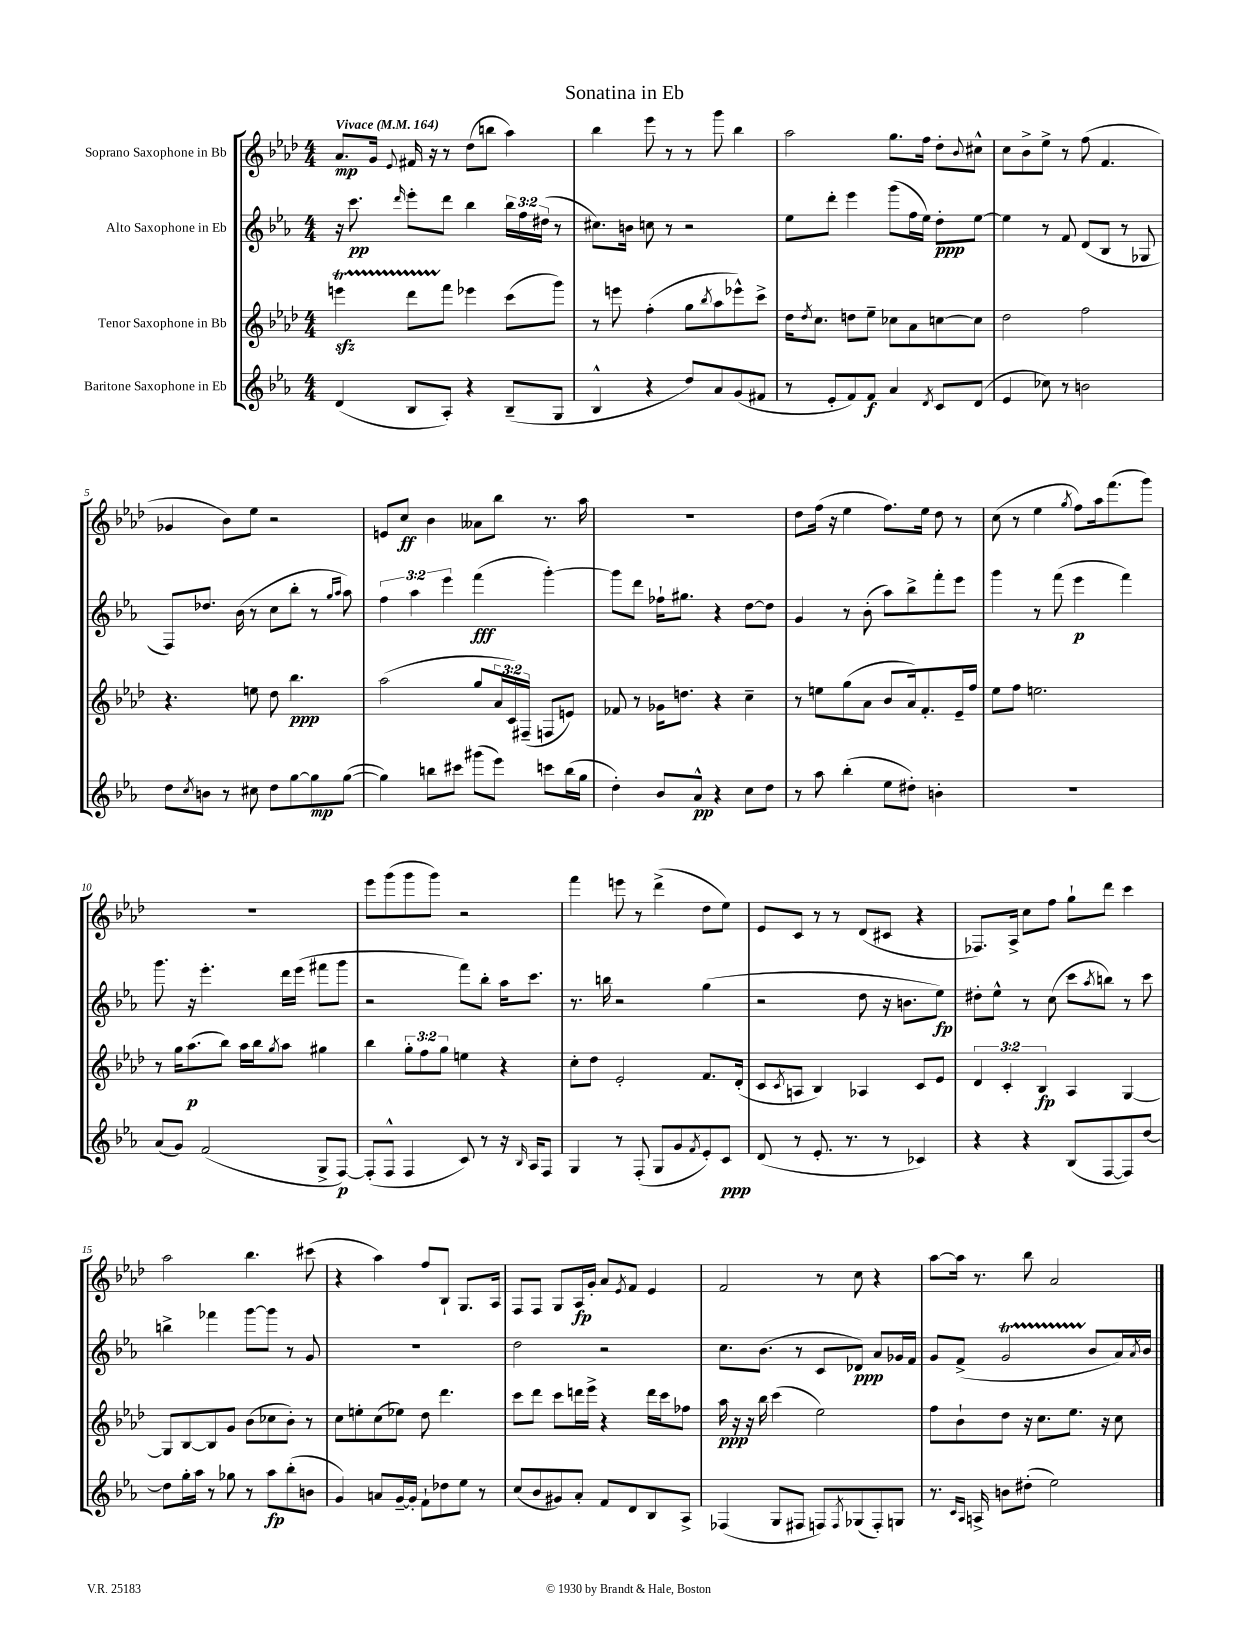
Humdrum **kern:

**kern	**kern	**kern	**kern
*staff4	*staff3	*staff2	*staff1
*clefG2	*clefG2	*clefG2	*clefG2
*k[b-e-a-]	*k[b-e-a-d-]	*k[b-e-a-]	*k[b-e-a-d-]
*M4/4	*M4/4	*M4/4	*M4/4
*MM164	*MM164	*MM164	*MM164
(4d/	4eee\	16r	8.a-/L
.	.	8.ccc\	.
.	.	.	16g/Jk
.	.	16qqddd/	8qqe-/
8B-/L	8ddd-\L	8eee-'\L	16f#/
.	.	.	16r
8A-'/J)	8fff\J	8ddd\J	8r
4r	4eee-\	4bb-\	(8dd-\L
.	.	.	8bb\J
(8B-~/L	(8ccc\L	24bb-\LL	4aa-\)
.	.	24ff\	.
.	.	(24dd#\JJ	.
8G/J	8ggg\J)	8r	.
=	=	=	=
4B-^^/	8r	8.cc#\L)	4bb-\
.	8eee\	.	.
.	.	16b\Jk	.
4r	(4ff'\	8cc\	8eee-\
.	.	8r	8r
8dd/L)	8gg\L	2r	8r
.	8qbb-/	.	.
8a-/	8aa-\	.	8ggg\
(8g/	8eee-^^\)	.	4bb-\
8f#/J	8ccc^\J	.	.
=	=	=	=
8r	16dd-\LK	8ee-\L	2aa-\
.	8qdd-/	.	.
.	8.cc\J	.	.
8e-'/L	.	8ddd'\J	.
8f/)	8dd\L	4eee-\	.
8f/J	8ee-~\J	.	.
4a-/	8cc-\L	(8ggg\L	8.gg\L
.	8a-\	16ff\L	.
.	.	16ee-\JJ)	16ff\Jk
8qd/	.	.	.
8c/L	[8cc\	8dd'\L	8dd-'\L
.	.	.	8qqb-/
(8d/J	8cc\]J	[8ee-\J	8cc#^^\J
=	=	=	=
4e-/	2dd-\	4ee-\]	8cc\L
.	.	.	8b-^\
8cc-\)	.	8r	8ee-^\J
8r	.	8f/	8r
2b\	2ff\	(8d/L	(8ff\
.	.	8B-/J	4.f/
.	.	8r	.
.	.	8G-/	.
=	=	=	=
8dd\L	4.r	8F/L)	4g-/
8qcc/	.	.	.
8b\J	.	8.dd-/J	.
8r	.	.	8b-\L)
.	.	(16b-\	.
8cc#\	8ee\	8r	8ee-\J
8dd\L	8dd-\	8cc\L	2r
[8gg\	4.bb-\	8bb-'\J	.
8gg\]	.	8r	.
.	.	16qqgg/LL	.
.	.	16qqaa-/JJ	.
([8gg\J	.	8aa-\)	.
=	=	=	=
4gg\])	(2aa-\	6ff\	8e/L
.	.	.	8cc/J
.	.	6aa-\	.
8bb\L	.	.	4b-\
.	.	6eee-\	.
8ccc#\J	.	.	.
(8ggg#\L	8gg/L	(4fff\	8a--\L
8eee-\J)	24a-/L	.	8bb-\J
.	24c/)	.	.
.	(24F#~/JJ	.	.
8ccc\L	8F/L	[4ggg'\)	8.r
(16bb\L	8e/J)	.	.
16gg\JJ	.	.	16aa-\
=	=	=	=
4dd'\)	8f-/	8ggg\]L	1r
.	8r	8ddd\J	.
8b-/L	16g-\LK	16ff-`\LK	.
.	8.dd\J	8.gg#\J	.
8a-^^/J	.	.	.
4r	4r	4r	.
8cc\L	4cc~\	[8dd\L	.
8dd\J	.	8dd\]J	.
=	=	=	=
8r	8r	4g/	8dd-\L
8aa-\	8ee\L	.	(16ff\Jk
.	.	.	16r
(4bb-'\	(8gg\	8r	4ee-\
.	8a-\J	(8b-'\	.
8ee-\L	8b-/L	8aa-\L)	8.ff\L)
8dd#'\J)	16a-/k)	8bb-^\	.
.	8.f'/	.	16ee-\Jk
4b'\	.	8fff'\	8dd-\
.	16e-~/L	8eee-\J	8r
.	16ff/JJ	.	.
=	=	=	=
1r	8ee-\L	4ggg\	(8cc\
.	8ff\J	.	8r
.	2.ee\	8r	4ee-\
.	.	(8fff\	.
.	.	.	8qgg/
.	.	4eee-\	8ff\L)
.	.	.	16aa-\k
.	.	.	(8.fff\
.	.	4fff\)	.
.	.	.	8ggg\J)
=	=	=	=
(8a-/L	8r	8.ggg\	1r
8g/J)	16gg\LK	.	.
.	(8.aa-\	16r	.
(2f/	.	4.eee-'\	.
.	8bb-\J)	.	.
.	16aa-\LL	.	.
.	16bb-\J	.	.
.	8qgg/	.	.
.	8aa-\J	16ddd\LL	.
.	.	(16eee-\JJ	.
8G^/L	4gg#\	8fff#\L	.
[8F/J)	.	8ggg\J	.
=	=	=	=
(8F'/]L	4bb-\	2r	8eee-\L
8F^^/J	.	.	(8ggg\
4F/	12gg'\L	.	8ggg\
.	12ff\	.	.
.	.	.	8ggg\J)
.	12gg\J	.	.
8c/)	4ee\	8fff\L)	2r
8r	.	8bb-'\J	.
16r	4r	16aa-\LK	.
16qqB-/	.	.	.
16A-/LK	.	8.ccc\J	.
8F/J	.	.	.
=	=	=	=
4G/	8cc'\L	8.r	4fff\
.	8dd-\J	.	.
.	.	16bb\	.
8r	2e-'/	2r	8eee\
(8F'/	.	.	8r
8G/L	.	.	(4ddd-^\
8g/	.	.	.
8qf/	.	.	.
8e-'/)	8.f/L	(4gg\	8dd-\L
8c/J	.	.	8ee-\J)
.	(16d-'/Jk	.	.
=	=	=	=
(8d/	8c/L	2r	8e-/L
.	8qc/	.	.
8r	8A/J	.	8c/J
8.e-'/	4B-/)	.	8r
.	.	.	8r
8.r	.	.	.
.	4A-/	8dd\	(8d-/L
8r	.	16r	8c#/J
.	.	8.b\L	.
4c-/)	8c/L	.	4r
.	8e-/J	8ee-\J)	.
=	=	=	=
4r	6d-/	8dd#'\L	8.F-/L)
.	.	8ee-^^\J	.
.	6c'/	.	.
.	.	.	16A-^/Jk
4r	.	8r	8cc\L
.	6B-/	.	.
.	.	(8cc\	8ff\J
(8B-/L	4A-/	8ccc\L	8gg`\L
.	.	8qaa-/	.
[8F/	.	8bb\J)	8ddd-\J
8F/])	[4G/	8r	4ccc\
[8dd/J	.	8ccc\	.
=	=	=	=
8dd\]L	8G/]L	4bb^\	2aa-\
16gg'\L	[8B-/	.	.
16aa-\JJ	.	.	.
8r	8B-/]	4fff-\	.
8gg-\	8g/J	.	.
8r	(8b-\L	[8ggg\L	4.bb-\
8aa-\L	8cc-\	8ggg\]J	.
(8bb-'\	8b-'\J)	8r	.
8b\J	8r	8g/	(8ccc#\
=	=	=	=
4g/)	8cc\L	1r	4r
.	8ee'\	.	.
8a/L	(8cc\	.	4aa-\)
[16g~/L	8ee-\J)	.	.
16g'/]JJ	.	.	.
8f`\L	8dd-\	.	8ff/L
8dd-\	4.ddd-\	.	8B-`/J
8ee-\J	.	.	8.G/L
8r	.	.	.
.	.	.	16A-/Jk
=	=	=	=
(8cc/L	8ccc\L	2dd\	8F/L
8b-/	8ddd-\J	.	8F/J
8g#/)	8ccc\L	.	8G/L
8a-'/J	16ddd\L	.	16A-/L
.	16eee-^\JJ	.	16g'/JJ
8f/L	4r	2r	8a-/L
.	.	.	8qe-/
8d/	.	.	8f/J
8B-/	16ddd\LL	.	4e-/
.	16ccc\J	.	.
8A-^/J	8ff-\J	.	.
=	=	=	=
(4F-/	16aa-\	8.cc\L	2f/
.	16r	.	.
.	16r	.	.
.	16bb-\	(8.b-\J	.
8G/L	(4ccc\	.	.
8F#/J	.	8r	.
8F/L)	2ee-\)	8c/L	8r
8qF/	.	.	.
(8G-/	.	8d-/J)	8cc\
8F'/)	.	8a-/L	4r
8G/J	.	16g-/L	.
.	.	16f/JJ	.
=	=	=	=
8.r	8ff\L	8g/L	[8aa-\L
.	8b-`\	(8f^/J	16aa-\]Jk
16qqc/LL	.	.	.
16qqA-/JJ	.	.	.
16A^/	.	.	8.r
8b\L	8dd-\J	2g/	.
(8dd#'\J	16r	.	8bb-\
.	8.cc\L	.	.
2ee-\)	.	.	2a-/
.	8.ee-\J	.	.
.	.	8b-/L	.
.	16r	.	.
.	8cc\	16a-/L)	.
.	.	8qa-/	.
.	.	16b-/JJ	.
==	==	==	==
*-	*-	*-	*-
